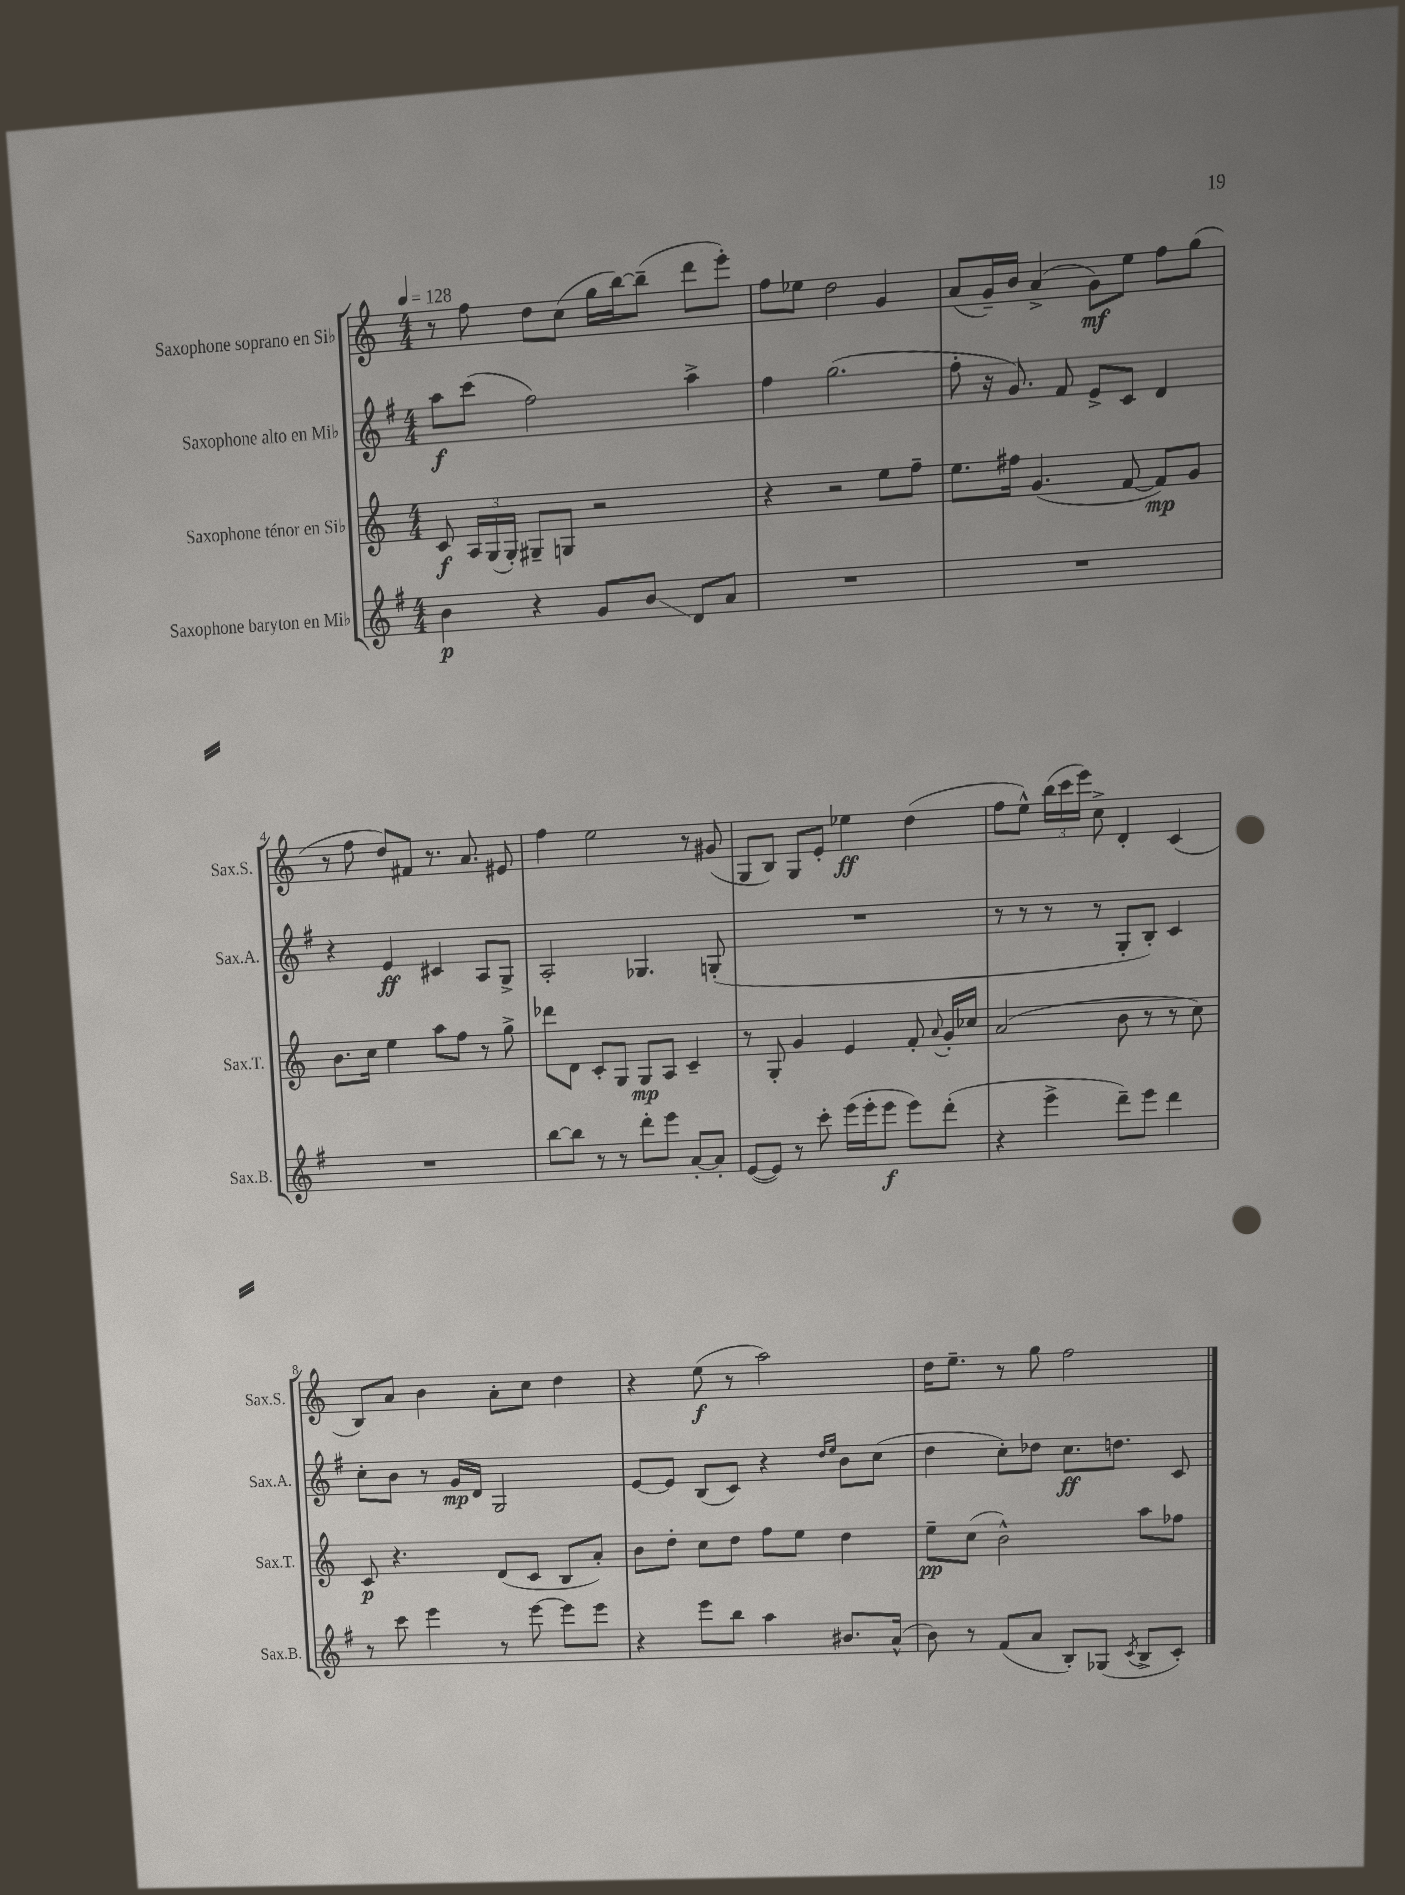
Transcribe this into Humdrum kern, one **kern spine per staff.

**kern	**kern	**kern	**kern
*staff4	*staff3	*staff2	*staff1
*clefG2	*clefG2	*clefG2	*clefG2
*k[f#]	*k[]	*k[f#]	*k[]
*M4/4	*M4/4	*M4/4	*M4/4
*MM128	*MM128	*MM128	*MM128
4b\	8c/	8aa\L	8r
.	24A/LL	(8ccc\J	8ff\
.	(24G/	.	.
.	24G'/JJ)	.	.
4r	8G#~/L	2ff#\)	8dd\L
.	8G/J	.	(8cc\J
8g/L	2r	.	16gg\LL
.	.	.	[16bb\J)
8b/J	.	.	(8bb~\]J
8d/L	.	4aa^\	8ddd\L
8a/J	.	.	8eee'\J)
=	=	=	=
1r	4r	4ff#\	8ff\L
.	.	.	8ee-\J
.	2r	(2.gg\	2dd\
.	8ee\L	.	4g/
.	8ff~\J	.	.
=	=	=	=
1r	8.ee\L	8ff#'\	(8a/L
.	.	16r	16g~/L)
.	16ff#\Jk	8.g/)	16b/JJ
.	(4.g/	.	(4a^/
.	.	8f#/	.
.	.	8e^/L	8g\L)
.	[8f/	8c/J	8ee\J
.	8f/]L)	4d/	8ff\L
.	8g/J	.	(8gg\J
=	=	=	=
1r	8.b\L	4r	8r
.	.	.	8ff\
.	16cc\Jk	.	.
.	4ee\	4e/	8dd/L)
.	.	.	8f#/J
.	8aa\L	4c#/	8.r
.	8ff\J	.	.
.	.	.	8.a/
.	8r	8A/L	.
.	8gg^\	8G^/J	8e#/
=	=	=	=
[8bb\L	8ddd-\L	2A'/	4ff\
8bb\]J	8d\J	.	.
8r	8c'/L	.	2ee\
8r	8G/J	.	.
8ddd'\L	8G/L	4.G-/	.
8eee\J	8A/J	.	.
[8a'/L	4c~/	.	8r
8a'/]J	.	(8G'/	(8g#/
=	=	=	=
([8e/L	8r	1r	8G/L
8e/]J)	8G'/	.	8B/J)
8r	4g/	.	8G/L
8ccc'\	.	.	8e'/J
(16eee\LL	4e/	.	4ee-\
16eee'\J	.	.	.
8eee\J	.	.	.
8eee\L)	8f'/	.	(4dd\
.	8qqa/	.	.
(8ddd'\J	16g'/LL	.	.
.	16cc-/JJ	.	.
=	=	=	=
4r	(2a/	8r	8ff\L
.	.	8r	8ee^^\J)
4eee^\	.	8r	(24bb\LL
.	.	.	24ccc\
.	.	.	24eee\JJ)
.	.	8r	8cc^\
8ddd~\L)	8b\	8G'/L	4d'/
8eee\J	8r	8B'/J)	.
4ddd\	8r	4c/	(4c/
.	8cc\)	.	.
=	=	=	=
8r	8c/	8cc'\L	8B/L)
8ccc\	4.r	8b\J	8a/J
4eee\	.	8r	4b\
.	.	16g/LL	.
.	.	16d/JJ	.
8r	(8d/L	2G/	8a'\L
[8eee\	8c/J	.	8cc\J
8eee\]L	8B/L	.	4dd\
8eee\J	8a'/J)	.	.
=	=	=	=
4r	8b\L	[8e/L	4r
.	8dd'\J	8e/]J	.
8eee\L	8cc\L	(8B/L	(8ee\
8bb\J	8dd\J	8c/J)	8r
4aa\	8ff\L	4r	2aa\)
.	8ee\J	.	.
.	.	16qqdd/LL	.
.	.	16qqee/JJ	.
8.b#/L	4dd\	8b\L	.
.	.	(8cc\J	.
(16a^^/Jk	.	.	.
=	=	=	=
8b\)	8ee~\L	4dd\	16dd\LK
.	.	.	8.ee~\J
8r	(8cc\J	.	.
(8f#/L	2b^^\)	8cc'\L)	8r
8a/J	.	8dd-\J	8gg\
8B'/L)	.	8.cc\L	2ff\
(8G-/J	.	.	.
.	.	8.dd\J	.
8qc/	.	.	.
8B^/L	8aa\L	.	.
8c'/J)	8ff-\J	8c/	.
==	==	==	==
*-	*-	*-	*-
